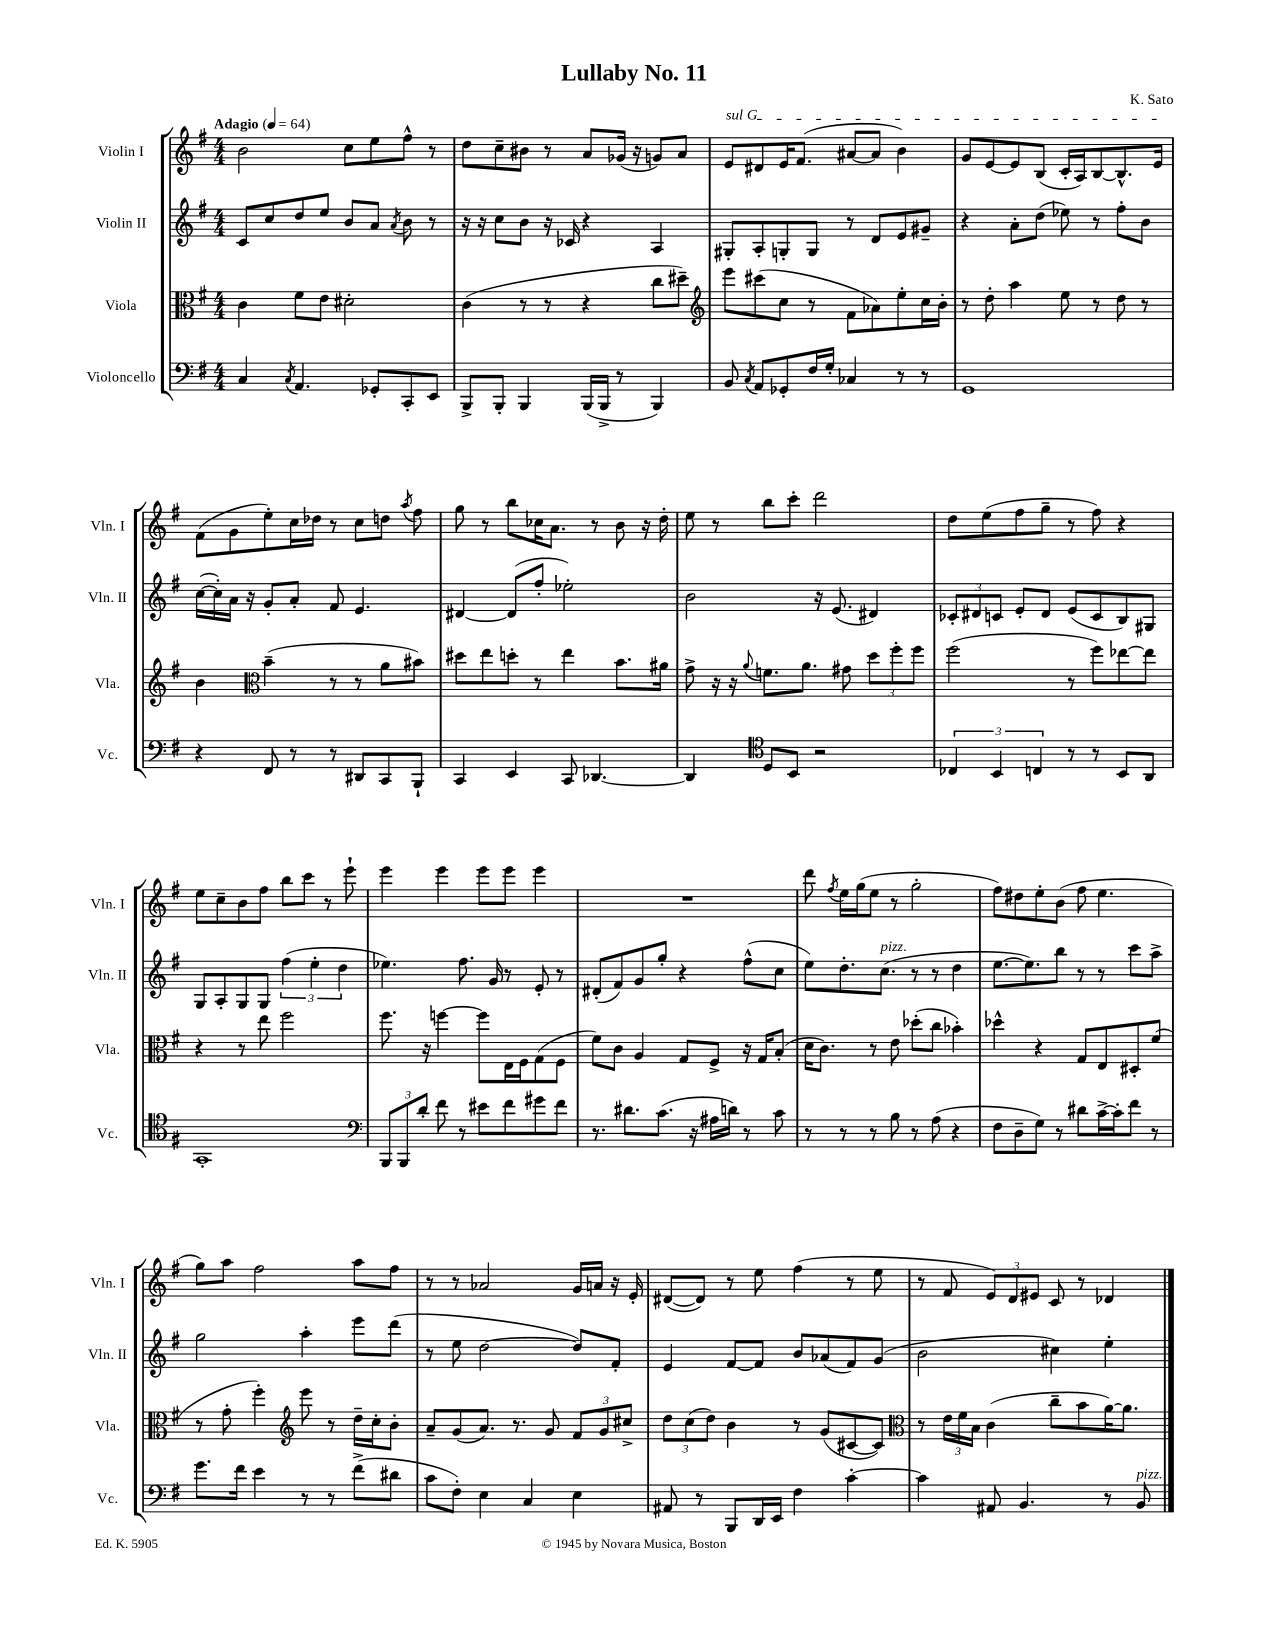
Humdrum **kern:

**kern	**kern	**kern	**kern
*staff4	*staff3	*staff2	*staff1
*clefF4	*clefC3	*clefG2	*clefG2
*k[f#]	*k[f#]	*k[f#]	*k[f#]
*M4/4	*M4/4	*M4/4	*M4/4
*MM64	*MM64	*MM64	*MM64
4C/	4c\	8c/L	2b\
.	.	8cc/	.
8qC/	.	.	.
4.AA/	8f#\L	8dd/	.
.	8e\J	8ee/J	.
.	2d#'\	8b/L	8cc\L
8GG-'/L	.	8a/J	8ee\
.	.	8qa/	.
8CC'/	.	8b\	8ff#^^\J
8EE/J	.	8r	8r
=	=	=	=
8BBB^/L	(4c\	16r	8dd\L
.	.	16r	.
8BBB'/J	.	8cc\L	8cc~\
4BBB/	8r	8b\J	8b#\J
.	8r	16r	8r
.	.	16c-/	.
(16BBB/LL	4r	4r	8a/L
16BBB^/JJ	.	.	.
8r	.	.	(16g-/Jk
.	.	.	16r
4BBB/)	8cc\L	4A/	8g/L)
.	8dd#~\J)	.	8a/J
=	=	=	=
*	*clefG2	*	*
8BB/	8eee\L	8G#'/L	8e/L
8qC/	.	.	.
8AA/L	(8ccc#\	8A'/	8d#/
8GG-'/	8cc\J	8G'/	16e/K
.	.	.	(8.f#/J
16F#/L	8r	8G/J	.
16G'/JJ	.	.	.
4C-/	8f#\L	8r	[8a#/L
.	8a-\)	8d/L	8a#/]J
8r	8ee'\	8e/	4b\)
8r	16cc\L	8g#~/J	.
.	16b'\JJ	.	.
=	=	=	=
1GG	8r	4r	8g/L
.	8dd'\	.	[8e/
.	4aa\	8a'\L	8e/]
.	.	(8dd\J	(8B/J
.	8ee\	8ee-\)	16c'/LL
.	.	.	16A/J)
.	8r	8r	[8B/
.	8dd\	8ff#'\L	8.B^^/]
.	8r	8b\J	.
.	.	.	16e/Jk
=	=	=	=
4r	4b\	([16cc\LL	(8f#\L
.	.	16cc'\])	.
.	.	16a\JJ	8g\
.	.	16r	.
*	*clefC3	*	*
8FF#/	(4b~\	8g'/L	8ee'\)
8r	.	8a'/J	16cc\L
.	.	.	16dd-\JJ
8r	8r	8f#/	8r
8DD#/L	8r	4.e/	8cc\L
8CC/	8a\L	.	8dd\J
.	.	.	8qaa/
8BBB`/J	8b#\J)	.	8ff#\
=	=	=	=
4CC/	8dd#\L	[4d#/	8gg\
.	8ee\	.	8r
4EE/	8dd'\J	(8d#/]L	8bb\L
.	8r	8ff#'/J	16cc-\K
.	.	.	8.a\J
8CC/	4ee\	2ee-'\)	.
[4.DD-/	.	.	8r
.	8.b\L	.	8b\
.	.	.	16r
.	16a#\Jk	.	16dd'\
=	=	=	=
4DD-/]	8g^\	2b\	8ee\
.	16r	.	8r
.	16r	.	.
*clefC4	*	*	*
.	8qqa/	.	.
8D/L	8.f\L	.	8bb\L
8BB/J	.	.	8ccc'\J
.	8.a\J	.	.
2r	.	16r	2ddd\
.	.	(8.e/	.
.	8g#\	.	.
.	12dd\L	4d#/)	.
.	12ff#'\	.	.
.	12ff#\J	.	.
=	=	=	=
6C-/	(2ff#\	12c-'/L	8dd\L
.	.	12d#/	.
.	.	.	(8ee\
6BB/	.	12c/J	.
.	.	8e'/L	8ff#\
6C/	.	.	.
.	.	8d#/J	8gg~\J
8r	8r	(8e/L	8r
8r	8ff#\L)	8c/	8ff#\)
8BB/L	[8ee-\	8B/)	4r
8AA/J	8ee-\]J	8G#/J	.
=	=	=	=
1GG'	4r	8G/L	8ee\L
.	.	8A'/	8cc~\
.	8r	8G/	8b\
.	8ee\	8G/J	8ff#\J
.	2ff#\	(6ff#\	8bb\L
.	.	.	8ccc\J
.	.	6ee'\	.
.	.	.	8r
.	.	6dd\	.
.	.	.	8eee`\
=	=	=	=
*clefF4	*	*	*
12BBB/L	8.ff#\	4.ee-\)	4eee\
12BBB/	.	.	.
12d'/J	.	.	.
.	16r	.	.
8f#\	[4ff\	.	4eee\
8r	.	8.ff#\	.
8e#\L	8ff\]L	.	8eee\L
.	.	16g/	.
8f#\	16E\L	8r	8eee\J
.	16F#\J	.	.
8g#\	(8G\	8e'/	4eee\
8f#\J	8F#\J	8r	.
=	=	=	=
8.r	8f#\L)	(8d#'/L	1r
.	8c\J	8f#/)	.
8.d#\L	.	.	.
.	4A/	8g/	.
(8.c\J	.	8gg'/J	.
.	8G/L	4r	.
16r	.	.	.
16A#\LL	8F#^/J	.	.
16d\JJ)	.	.	.
8r	16r	(8ff#^^\L	.
.	16G/LK	.	.
8c\	(8B'/J	8cc\J	.
=	=	=	=
8r	16d\LK	8ee\L)	8ddd\
.	8.c\J)	.	.
.	.	.	8qff#/
8r	.	8.dd'\	16ee\LL
.	.	.	(16gg\J
8r	8r	.	8ee\J
.	.	(8.cc\J	.
8B\	8e\	.	8r
8r	(8dd-'\L	8r	2gg'\
(8A\	8cc\J	8r	.
4r	4b-'\)	4dd\	.
=	=	=	=
8F#\L	4dd-^^\	[8.ee\L	8ff#\L)
8D~\	.	.	8dd#\
.	.	8.ee\])	.
8G\J)	4r	.	8ee'\
8r	.	8bb\J	(8b\J
8d#\L	8G/L	8r	8ff#\
[16c^\L	8E/	8r	4.ee\
16c'\]J	.	.	.
8f#\J	8D#'/	8ccc\L	.
8r	(8f#/J	8aa^\J	.
=	=	=	=
8.g\L	8r	2gg\	8gg\L)
.	8g'\	.	8aa\J
16f#\Jk	.	.	.
4e\	4ff#'\)	.	2ff#\
*	*clefG2	*	*
8r	8eee\	4aa'\	.
8r	8r	.	.
(8f#^\L	16dd~\LL	8eee\L	8aa\L
.	16cc'\J	.	.
8d#\J	8b'\J	(8ddd\J	8ff#\J
=	=	=	=
8c\L	8a~/L	8r	8r
8F#'\J)	(8g/	8ee\	8r
4E\	8.a/J)	[2dd\	2a-/
.	8.r	.	.
4C/	.	.	.
.	8g/	.	.
4E\	12f#/L	8dd/]L)	16g/LL
.	.	.	16a/JJ
.	12g/	.	.
.	.	8f#'/J	16r
.	12cc#^/J	.	.
.	.	.	16e'/
=	=	=	=
8AA#/	12dd\L	4e/	([8d#/L
.	(12cc\	.	.
8r	.	.	8d#/]J)
.	12dd\J)	.	.
8BBB/L	4b\	[8f#/L	8r
16DD/L	.	8f#/]J	8ee\
16EE/JJ	.	.	.
4F#\	8r	8b/L	(4ff#\
.	(8g/L	(8a-/	.
[4c'\	[8c#/	8f#/)	8r
.	8c#/]J)	(8g/J	8ee\
=	=	=	=
*	*clefC3	*	*
4c\]	8r	2b\	8r
.	24e\LL	.	8f#/
.	24f#\	.	.
.	24B\JJ	.	.
8AA#/	(4c\	.	12e/L)
.	.	.	12d/
4.BB/	.	.	.
.	.	.	12e#/J
.	8cc~\L	4cc#\)	8c/
.	8b\	.	8r
8r	[16a\K)	4ee'\	4d-/
.	8.a\]J	.	.
8BB/	.	.	.
==	==	==	==
*-	*-	*-	*-
